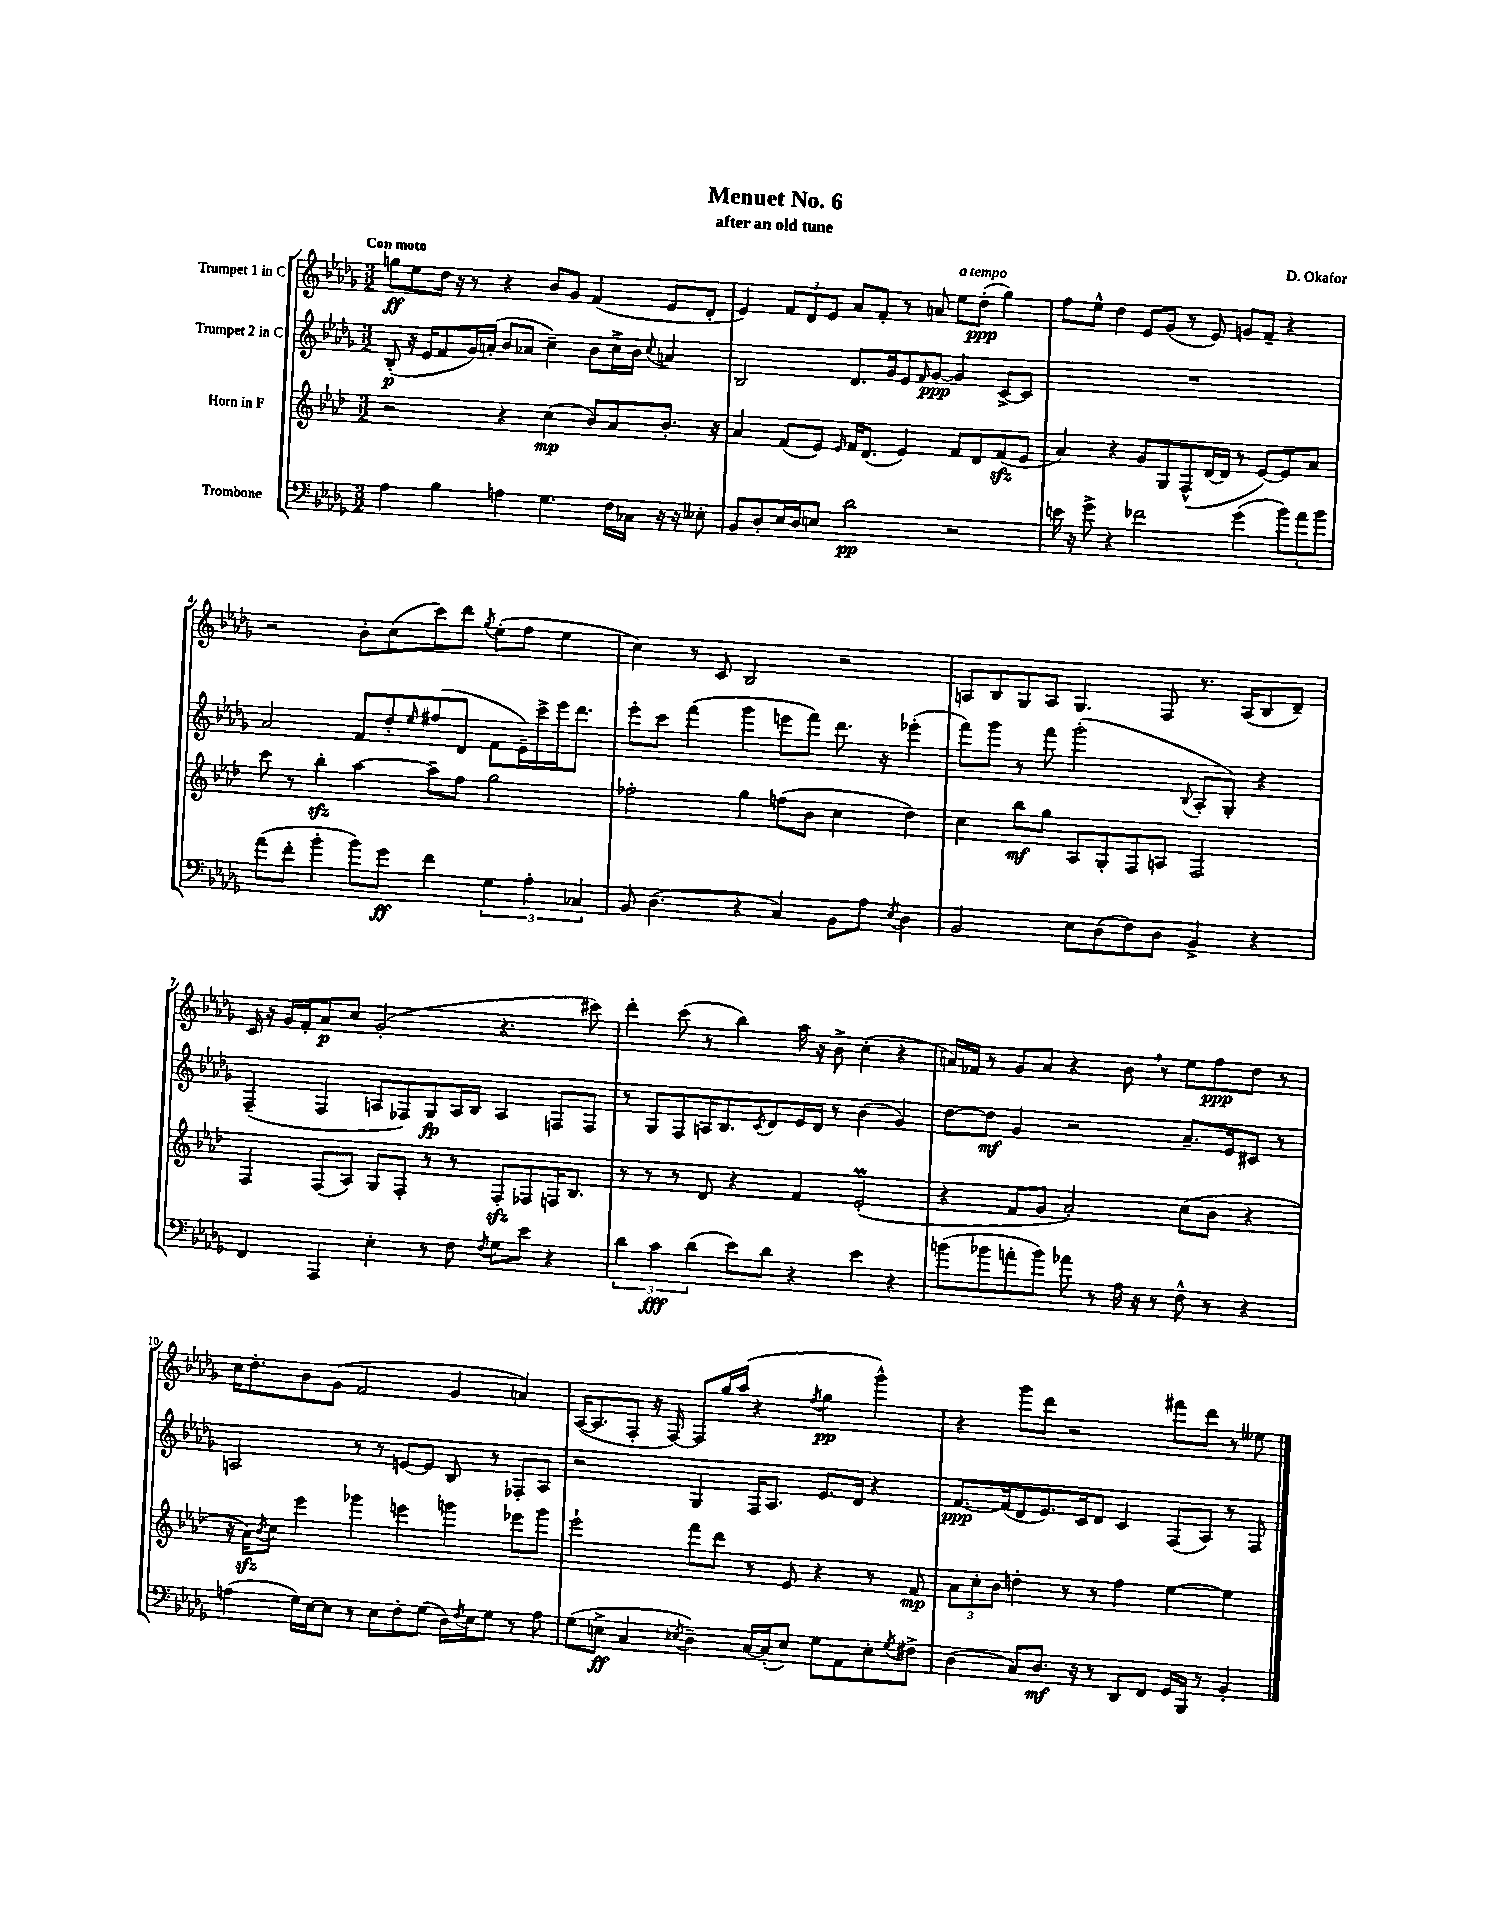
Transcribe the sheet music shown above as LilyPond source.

\header { title = "Menuet No. 6" composer = "D. Okafor" subtitle = "after an old tune" }
<<
\new StaffGroup <<
\new Staff = "s0" \with { instrumentName = "Trumpet 1 in C" } {
    \clef treble \key des \major \numericTimeSignature \time 3/2 \tempo "Con moto"
    g''8\ff ees''8 des''16 r16 r8 r4 bes'8 ges'8 f'4( ees'8 des'8-. |
    ees'4) \tuplet 3/2 { f'8 des'8 ees'8 } aes'8 f'8-. r8 a'8 ees''8^\markup { \italic "a tempo" } des''8-.\ppp( ges''4) |
    f''8 ees''8-^ des''4 ees'8 ges'8( r8 ees'8) g'8 f'8-- r4 |
    r2 bes'8-. c''8( c'''8) des'''8 \acciaccatura { ges''8 } ees''8-.( f''8 ees''4 |
    c''4) r8 c'8 bes2 r2 |
    a8 bes8 ges8 a8 ges4. f8 r8. a16( bes8 des'8--) |
    c'16 r16 ges'16 f'16-. aes'8\p c''8 ges'2-.( r4. cis'''8) |
    des'''4-. c'''8( r8 bes''4) aes''16 r16 bes'8-> c''4-.( r4 |
    a'16) fes'16 r8 ges'8 a'8 r4 bes'8 \breathe r8 ees''8 f''8\ppp des''8 r8 |
    c''16 des''8.-. bes'8 ges'8( f'2 ges'4 a'4) |
    aes16~( aes8. f8-. r16 f16~) f8 ges''16 aes''16( r4 \acciaccatura { f''8 } ges''4\pp ges'''4-^) |
    r4 ges'''8 des'''8 r2 fis'''8 des'''8 r8 eeses''8 \bar "|." |
}
\new Staff = "s1" \with { instrumentName = "Trumpet 2 in C" } {
    \clef treble \key des \major \numericTimeSignature \time 3/2
    bes8-.\p( r16 ees'16 f'8 ges'16) a'16-.( bes'8 aes'8 c''4--) bes'8 c''16-> bes'16 \appoggiatura { c''8 } a'4 |
    bes2 des'8. ges'16 ees'8 \grace { f'16 } ges'8~\ppp ges'4 c'8~-> c'8 |
    R1. |
    aes'2 f'8 des''8-. \grace { ees''16 } fis''8( des'8 f'8 ees'16--) c'''16-> ees'''16 des'''8. |
    ees'''8-. c'''8 f'''4( ges'''4 e'''8 f'''8) des'''8. r16 ees'''4-.( |
    f'''8) ges'''8 r8 f'''8 ges'''2-.( \appoggiatura { bes8 } aes8-. ges8-.) r4 |
    f4--( f4 a8 fes8) ges8\fp a16 bes16 a4 f8 f8 |
    r8 ges8 f8 a16 bes8. \acciaccatura { c'8 } des'8 ees'16 des'16 r8 bes'4( ges'4) |
    des''8~ des''8\mf ges'4 r2 aes'8.-- ees'16 cis'8 r8 |
    a2 r8 r8 e'8~ e'8 bes8 r8 fes8-. a8 |
    r2 ges4 f16 aes8. ees'8. des'16 r4 |
    f'8.~\ppp f'16( des'8 ees'8.) c'16 des'8 c'4 f8( aes8) r8 f8 \bar "|." |
}
\new Staff = "s2" \with { instrumentName = "Horn in F" } {
    \clef treble \key aes \major \numericTimeSignature \time 3/2
    r2 r4 c''4\mp( bes'8) aes'8 bes'8.-. r16 |
    aes'4 f'8( ees'8) \grace { ees'16 } f'16 des'8.( ees'4) f'8 des'8 f'8\sfz( ees'8 |
    aes'4) r4 g'8 g8 f8-^( des'16~ des'16 r8 ees'8~) ees'8 aes'8 |
    c'''8 r8 bes''4-.\sfz aes''4~ aes''8-- f''8 g''2 |
    fes''2-. g''4 f''8( bes'8 c''4 des''4) |
    c''4 bes''8\mf g''8 aes8 g8-. f8 a8 f2 |
    f4 f8( aes8) g8 f8-. r8 r8 f8-.\sfz fes8 f16 bes8. |
    r8 r8 r8 des'8 r4 f'4 ees'2-.\prall( |
    r4 f'8 g'8 aes'2-.) c''8( bes'8 r4 |
    r16 aes'16\sfz) \acciaccatura { bes'8 } c''8 ees'''4 ges'''4 e'''4 g'''4 ees'''8 g'''8 |
    ees'''2-! f'''8 des'''8 r8 ees'8 r4 r8 f'8\mp |
    \tuplet 3/2 { aes'8 c''8-. bes'8 } d''4-. r8 r8 f''4 ees''4~ ees''4 \bar "|." |
}
\new Staff = "s3" \with { instrumentName = "Trombone" } {
    \clef bass \key des \major \numericTimeSignature \time 3/2
    aes4 bes4 a4 ges4. f16 ces16 r16 r16 eeses8-. |
    bes,8 des8-. ees16 des16 e8 des'2\pp r2 |
    e'16 r16 ges'8-> r4 fes'2 ges'4( \tuplet 3/2 { bes'8) aes'8 bes'8 } |
    aes'8( f'8-. bes'4-. bes'8) ges'8\ff f'4 \tuplet 3/2 { ges4 aes4-. ces4 } |
    bes,8 des4.( r4 c4) bes,8 aes8 \acciaccatura { ees8 } des4 |
    bes,2 ees8 des8( f8) des8 bes,4-> r4 |
    f,4 aes,,4 ees4-. r8 f8 \acciaccatura { f8 } ges8 ees'8 r4 |
    \tuplet 3/2 { des'4 c'4\fff des'4( } ees'8) des'8 r4 ees'4 r4 |
    b'8( bes'8 a'8-. bes'8) aes'8 r8 aes16 r16 r8 f8-^ r8 r4 |
    a4( ges16) ees16~ ees8 r8 ees8 f8-. ges8( des16) \acciaccatura { f8 } ees16 ges8 r8 a8 |
    ges8( e8->\ff c4 \acciaccatura { ees8 } des4--) c16~ c16-.( ees8) ges8 aes,8 ees8-. \acciaccatura { ges8 } fis8-> |
    des4( c8) des8.\mf r16 r8 des,8 f,8 ges,16 bes,,16 r8 bes,4-. \bar "|." |
}
>>
>>
